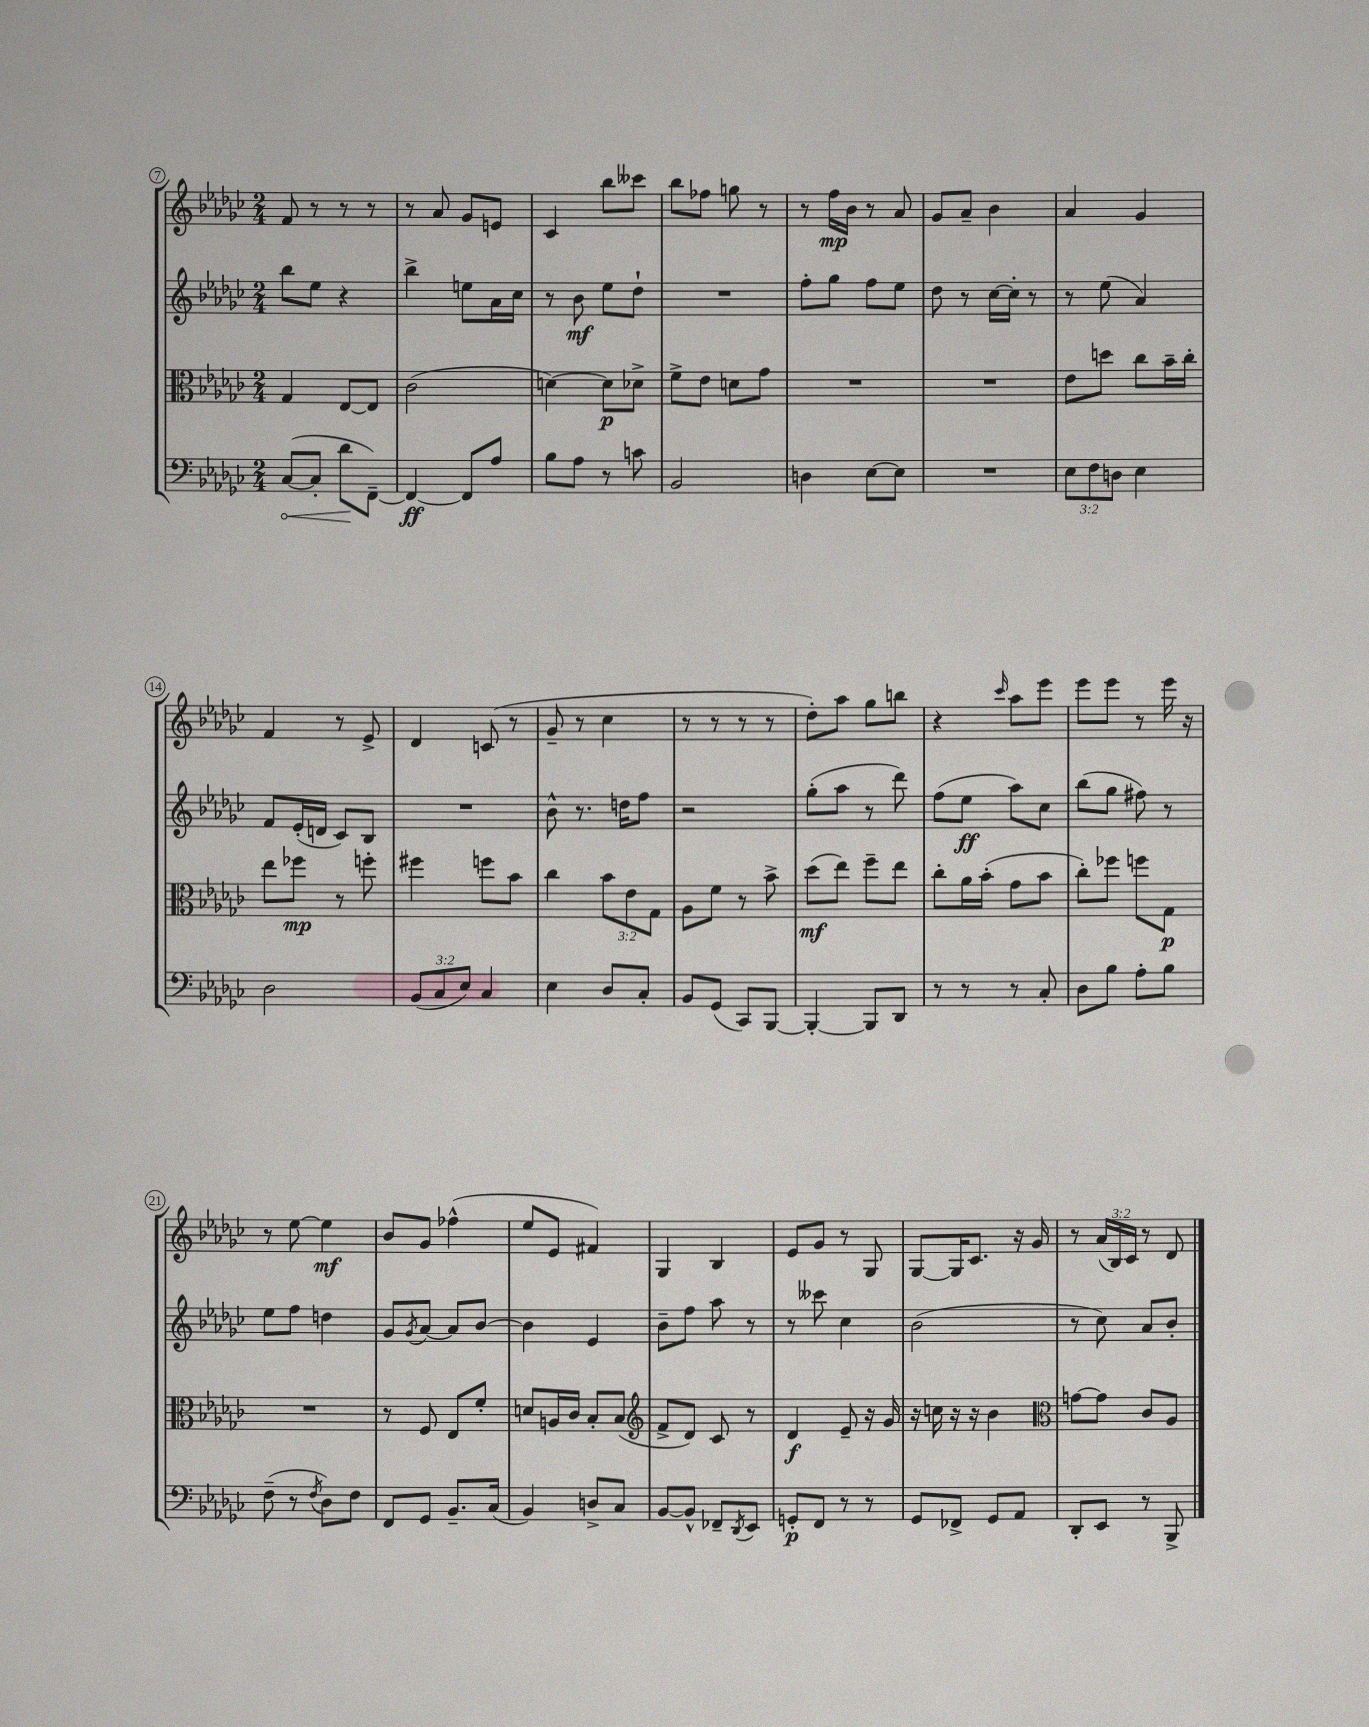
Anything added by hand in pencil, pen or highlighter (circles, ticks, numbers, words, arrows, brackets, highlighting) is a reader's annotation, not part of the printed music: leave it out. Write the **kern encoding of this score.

**kern	**dynam	**kern	**dynam	**kern	**dynam	**kern	**dynam
*part4	*part4	*part3	*part3	*part2	*part2	*part1	*part1
*staff4	*staff4	*staff3	*staff3	*staff2	*staff2	*staff1	*staff1
*clefF4	*	*clefC3	*	*clefG2	*	*clefG2	*
*k[b-e-a-d-g-c-]	*	*k[b-e-a-d-g-c-]	*	*k[b-e-a-d-g-c-]	*	*k[b-e-a-d-g-c-]	*
*M2/4	*	*M2/4	*	*M2/4	*	*M2/4	*
=7	=7	=7	=7	=7	=7	=7	=7
!	!LO:HP:b	!	!	!	!	!	!
([8C-/L	<	4G-/	.	8bb-\L	.	8f/	.
8C-'/J]	.	.	.	8ee-\J	.	8r	.
8d-\L	.	[8E-/L	.	4r	.	8r	.
[8FF~\J)	[	8E-/J]	.	.	.	8r	.
=8	=8	=8	=8	=8	=8	=8	=8
4FF/_	ff	(2c-\	.	4bb-^\	.	8r	.
.	.	.	.	.	.	8a-/	.
8FF/L]	.	.	.	8een\L	.	8g-/L	.
8A-/J	.	.	.	16a-\L	.	8en/J	.
.	.	.	.	16cc-\JJ	.	.	.
=9	=9	=9	=9	=9	=9	=9	=9
8B-\L	.	[4dn\)	.	8r	.	4c-/	.
8A-\J	.	.	.	8b-\	mf	.	.
8r	.	8d\L]	p	8ee-\L	.	8bb-\L	.
8cn\	.	8d-X^\J	.	8dd-`\J	.	8ccc--X\J	.
=10	=10	=10	=10	=10	=10	=10	=10
2BB-/	.	8f^\L	.	2r	.	8bb-\L	.
.	.	8e-\J	.	.	.	8ff-X\J	.
.	.	8dn\L	.	.	.	8ggn\	.
.	.	8g-\J	.	.	.	8r	.
=11	=11	=11	=11	=11	=11	=11	=11
4Dn\	.	2r	.	8ff'\L	.	8r	.
.	.	.	.	8gg-\J	.	16ff\LL	mp
.	.	.	.	.	.	16b-\JJ	.
[8E-\L	.	.	.	8ff\L	.	8r	.
8E-\J]	.	.	.	8ee-\J	.	8a-/	.
=12	=12	=12	=12	=12	=12	=12	=12
2r	.	2r	.	8dd-\	.	8g-/L	.
.	.	.	.	8r	.	8a-~/J	.
.	.	.	.	[16cc-\LL	.	4b-\	.
.	.	.	.	16cc-'\JJ]	.	.	.
.	.	.	.	8r	.	.	.
=13	=13	=13	=13	=13	=13	=13	=13
12E-\L	.	8e-\L	.	8r	.	4a-/	.
12F\	.	.	.	.	.	.	.
.	.	8ddn\J	.	(8ee-\	.	.	.
12Dn\J	.	.	.	.	.	.	.
4E-\	.	8cc-\L	.	4a-/)	.	4g-/	.
.	.	16b-~\L	.	.	.	.	.
.	.	16cc-'\JJ	.	.	.	.	.
!!LO:LB:g=z
=14	=14	=14	=14	=14	=14	=14	=14
2D-\	.	8ee-\L	.	8f/L	.	4f/	.
.	.	8ff-X\J	mp	(16e-'/L	.	.	.
.	.	.	.	16dn/JJ	.	.	.
.	.	8r	.	8c-/L)	.	8r	.
.	.	8ffn'\	.	8B-/J	.	8e-^/	.
=15	=15	=15	=15	=15	=15	=15	=15
(12BB-/L	.	4ff#X\	.	2r	.	4d-/	.
12C-/	.	.	.	.	.	.	.
12E-/J)	.	.	.	.	.	.	.
4C-/	.	8ffn\L	.	.	.	(8cn/	.
.	.	8b-\J	.	.	.	8r	.
=16	=16	=16	=16	=16	=16	=16	=16
4E-\	.	4cc-\	.	8b-^^\	.	8g-~/	.
.	.	.	.	8.r	.	8r	.
8D-/L	.	12b-\L	.	.	.	4cc-\	.
.	.	.	.	16ddn\KL	.	.	.
.	.	12e-\	.	.	.	.	.
8C-'/J	.	.	.	8ff\J	.	.	.
.	.	12G-\J	.	.	.	.	.
=17	=17	=17	=17	=17	=17	=17	=17
8BB-/L	.	8A-\L	.	2r	.	8r	.
(8GG-/J	.	8f\J	.	.	.	8r	.
8CC-/L)	.	8r	.	.	.	8r	.
[8BBB-/J	.	8b-^\	.	.	.	8r	.
=18	=18	=18	=18	=18	=18	=18	=18
4BBB-'/_	.	(8dd-\L	mf	(8gg-'\L	.	8dd-'\L)	.
.	.	8ee-\J)	.	8aa-\J	.	8aa-\J	.
8BBB-/L]	.	8ff~\L	.	8r	.	8gg-\L	.
8DD-/J	.	8ee-\J	.	8ddd-\)	.	8bbn\J	.
=19	=19	=19	=19	=19	=19	=19	=19
8r	.	8cc-'\L	.	(8ff\L	.	4r	.
8r	.	16a-\L	.	8ee-\J	ff	.	.
.	.	(16b-'\JJ	.	.	.	.	.
.	.	.	.	.	.	16qqccc-/	.
8r	.	8g-\L	.	8aa-\L)	.	8aa-\L	.
8C-'/	.	8b-\J	.	8cc-\J	.	8eee-\J	.
=20	=20	=20	=20	=20	=20	=20	=20
8D-\L	.	8cc-'\L)	.	(8bb-\L	.	8eee-\L	.
8B-\J	.	8ff-X\J	.	8gg-\J	.	8eee-\J	.
8A-'\L	.	8ffn\L	.	8ff#X\)	.	8r	.
8B-\J	.	8G-\J	p	8r	.	16eee-\	.
.	.	.	.	.	.	16r	.
!!LO:LB:g=z
=21	=21	=21	=21	=21	=21	=21	=21
(8F~\	.	2r	.	8ee-\L	.	8r	.
8r	.	.	.	8ff\J	.	[8ee-\	.
8qF/	.	.	.	.	.	.	.
8D-\L)	.	.	.	4ddn\	.	4ee-\]	mf
8F\J	.	.	.	.	.	.	.
=22	=22	=22	=22	=22	=22	=22	=22
8FF/L	.	8r	.	8g-/L	.	8b-/L	.
.	.	.	.	8qg-/	.	.	.
8GG-/J	.	8F/	.	[8a-/J	.	8g-/J	.
8.BB-~/L	.	8E-/L	.	8a-/L]	.	(4ff-X^^\	.
.	.	8f'/J	.	[8b-/J	.	.	.
(16C-/Jk	.	.	.	.	.	.	.
=23	=23	=23	=23	=23	=23	=23	=23
4BB-/)	.	8dn/L	.	4b-\]	.	8ee-/L	.
.	.	16An/L	.	.	.	8e-/J	.
.	.	16c-/JJ	.	.	.	.	.
8Dn^/L	.	8B-'/L	.	4e-/	.	4f#X/)	.
8C-/J	.	(8B-/J	.	.	.	.	.
=24	=24	=24	=24	=24	=24	=24	=24
*	*	*clefG2	*	*	*	*	*
[8BB-/L	.	8f^/L	.	8b-~\L	.	4G-/	.
8BB-^^/J]	.	8d-/J)	.	8ff\J	.	.	.
8FF-X~/L	.	8c-/	.	8aa-\	.	4B-/	.
8qDD-/	.	.	.	.	.	.	.
8EE-/J	.	8r	.	8r	.	.	.
=25	=25	=25	=25	=25	=25	=25	=25
8GGn'/L	p	4d-/	f	8r	.	8e-/L	.
8FF/J	.	.	.	8ccc--X\	.	8g-/J	.
8r	.	8e-~/	.	4cc-\	.	8r	.
8r	.	16r	.	.	.	8G-/	.
.	.	16g-/	.	.	.	.	.
=26	=26	=26	=26	=26	=26	=26	=26
8GG-/L	.	16r	.	(2b-\	.	[8G-/L	.
.	.	16ccn\	.	.	.	.	.
8FF-X^/J	.	16r	.	.	.	16G-/K]	.
.	.	16r	.	.	.	8.c-/J	.
8GG-/L	.	4b-\	.	.	.	.	.
8AA-/J	.	.	.	.	.	16r	.
.	.	.	.	.	.	16g-/	.
=27	=27	=27	=27	=27	=27	=27	=27
*	*	*clefC3	*	*	*	*	*
8DD-'/L	.	[8gn\L	.	8r	.	8r	.
8EE-/J	.	8g\J]	.	8cc-\)	.	(24a-/LL	.
.	.	.	.	.	.	24B-/)	.
.	.	.	.	.	.	24c-/JJ	.
8r	.	8c-/L	.	8a-/L	.	8r	.
8BBB-^/	.	8A-/J	.	8b-'/J	.	8d-/	.
==	==	==	==	==	==	==	==
*-	*-	*-	*-	*-	*-	*-	*-
